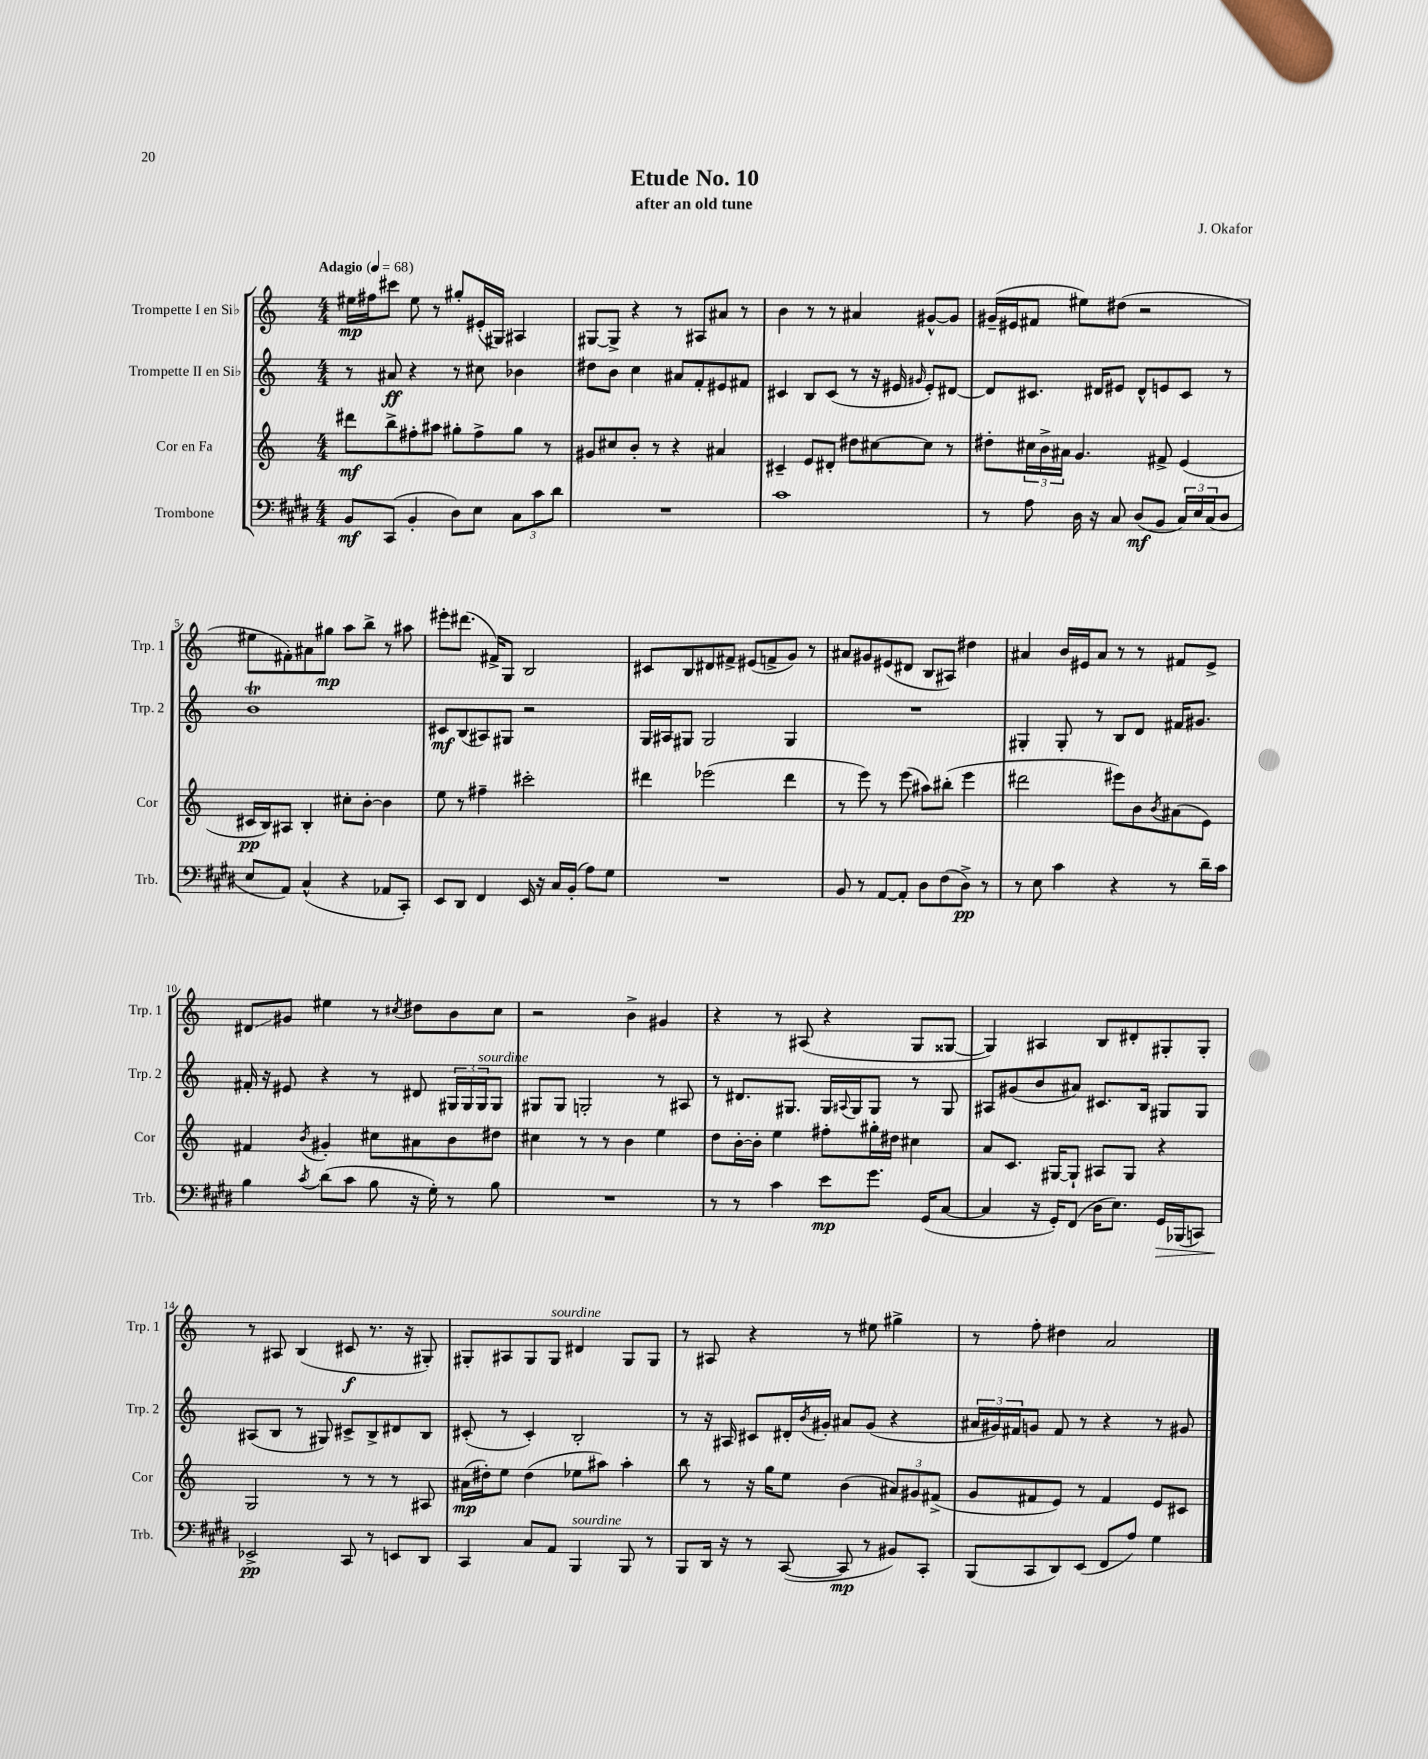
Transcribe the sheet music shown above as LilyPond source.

\header { title = "Etude No. 10" composer = "J. Okafor" subtitle = "after an old tune" }
<<
\new StaffGroup <<
\new Staff = "s0" \with { instrumentName = "Trompette I en Sib" shortInstrumentName = "Trp. 1" } {
    \clef treble \key c \major \numericTimeSignature \time 4/4 \tempo "Adagio" 4 = 68
    eis''16\mp fis''16 cis'''8 eis''8 r8 gis''8-. eis'16-.( gis16) ais4 |
    gis8~ gis8-> r4 r8 ais8 ais'8 r8 |
    b'4 r8 r8 ais'4 gis'8~-^ gis'8 |
    gis'16--( eis'16 fis'8 eis''8) dis''8( r2 |
    eis''8 fis'8-.) ais'8 gis''8\mp a''8 b''8-> r8 ais''8 |
    eis'''8-. dis'''8.( fis'16->) g8 b2 |
    cis'8 b8 dis'8 fis'8-> eis'8( f'8-> g'8) r8 |
    ais'8 gis'8 eis'8( dis'8 b8 ais8) dis''4 |
    ais'4 b'16 eis'16 ais'8 r8 r8 fis'8 eis'8-> |
    dis'8\glissando gis'8 eis''4 r8 \acciaccatura { cis''8 } dis''8 b'8 cis''8 |
    r2 b'4-> gis'4 |
    r4 r8 ais8( r4 g8 gisis8~ |
    gisis4) ais4 b8 dis'8-. gis8-. gis8-. |
    r8 ais8 b4( cis'8\f r8. r16 gis8-.) |
    gis8-. ais8 gis8 gis8^\markup { \italic "sourdine" } dis'4 gis8 gis8 |
    r8 ais8 r4 r8 eis''8 gis''4-> |
    r8 f''8-. dis''4 a'2 \bar "|." |
}
\new Staff = "s1" \with { instrumentName = "Trompette II en Sib" shortInstrumentName = "Trp. 2" } {
    \clef treble \key c \major \numericTimeSignature \time 4/4
    r8 ais'8\ff r4 r8 cis''8 bes'4 |
    dis''8 b'8 c''4 ais'8 f'8-. eis'8 fis'8 |
    cis'4 b8 cis'8( r8 r16 eis'16 \grace { gis'16 } eis'8-.) dis'8~ |
    dis'8 cis'8. dis'16 eis'8 dis'8-^ e'8 cis'8 r8 |
    b'1\trill |
    cis'8\mf b8( ais8) gis8 r2 |
    g16 ais16 gis8 gis2 gis4 |
    R1 |
    gis4-. gis8-. r8 b8 d'8 fis'16 gis'8. |
    fis'16-. r16 eis'8 r4 r8 dis'8 \tuplet 3/2 { gis16 gis16 gis16^\markup { \italic "sourdine" } } gis8 |
    gis8 gis8 g2-. r8 ais8 |
    r8 dis'8. gis8. gis16 \appoggiatura { ais8 } gis16 gis8 r8 gis8 |
    ais8 gis'8( b'8 ais'8) cis'8. b16 gis8 gis8 |
    ais8( b8 r8 gis8) cis'8-> b8-> dis'8 b8 |
    cis'8-.( r8 cis'4-.) b2-. |
    r8 r16 ais16 cis'8 dis'16-. \acciaccatura { b'8 } gis'16-. ais'8 gis'8( r4 |
    \tuplet 3/2 { ais'16 gis'16) fis'16 } g'8 fis'8 r8 r4 r8 gis'8 \bar "|." |
}
\new Staff = "s2" \with { instrumentName = "Cor en Fa" shortInstrumentName = "Cor" } {
    \clef treble \key c \major \numericTimeSignature \time 4/4
    dis'''8\mf b''8-> fis''8-. ais''8 gis''8-. fis''8-> gis''8 r8 |
    gis'8 cis''8 b'8-. r8 r4 ais'4 |
    cis'4-- e'8 dis'8-. dis''8 cis''8~ cis''8 r8 |
    dis''8-. \tuplet 3/2 { cis''16 b'16-> ais'16 } g'4. fis'8-> e'4( |
    cis'16\pp b16) ais8 b4-. cis''8-. b'8~-. b'4 |
    e''8 r8 fis''4-- cis'''2-. |
    dis'''4 ees'''2( dis'''4 |
    r8 e'''8) r8 e'''8( ais''8) bis''8-.( e'''4 |
    dis'''2 eis'''8) b'8 \acciaccatura { b'8 } ais'8( e'8) |
    fis'4 \acciaccatura { b'8 } gis'4-. cis''8 ais'8 b'8 dis''8 |
    cis''4 r8 r8 b'4 e''4 |
    d''8 b'16~-. b'16-. e''4 fis''8-. gis''16-. dis''16 cis''4 |
    a'8 c'8. gis16~ gis8-! ais8 gis8 r4 |
    g2 r8 r8 r8 ais8 |
    ais'16\mp( dis''16-.) e''8 dis''4( ees''8 ais''8) ais''4-. |
    b''8 r8 r16 g''16 e''8 b'4( \tuplet 3/2 { ais'8) gis'8 fis'8->( } |
    g'8 fis'8 e'8) r8 fis'4 e'8 cis'8 \bar "|." |
}
\new Staff = "s3" \with { instrumentName = "Trombone" shortInstrumentName = "Trb." } {
    \clef bass \key e \major \numericTimeSignature \time 4/4
    b,8\mf cis,8( b,4-. dis8) e8 \tuplet 3/2 { cis8 cis'8 dis'8 } |
    R1 |
    cis'1 |
    r8 a8 dis16 r16 cis8 dis8\mf( b,8 \tuplet 3/2 { cis16) e16 cis16( } dis8 |
    e8 a,8) cis4-^( r4 aes,8 cis,8-.) |
    e,8 dis,8 fis,4 e,16 r16 cis16 b,16-.( a8) gis8 |
    R1 |
    b,8 r8 a,8~ a,8-. dis8 fis8( dis8->\pp) r8 |
    r8 e8 cis'4 r4 r8 dis'16-- cis'16 |
    b4 \acciaccatura { cis'8 } dis'8( cis'8 b8 r16 gis16-.) r8 b8 |
    R1 |
    r8 r8 cis'4 e'8\mp gis'8. gis,16( cis8~ |
    cis4 r16 gis,16-.) fis,8( dis16 e8.) gis,16\> bes,,16( c,8) |
    ees,2->\pp\! cis,8 r8 e,8 dis,8 |
    cis,4 cis8 a,8 b,,4^\markup { \italic "sourdine" } b,,8 r8 |
    b,,8 dis,16 r16 r8 cis,8~( cis,8\mp r8 bis,8) cis,8-. |
    b,,8( cis,8 dis,8) e,8( fis,8 a8) gis4 \bar "|." |
}
>>
>>
